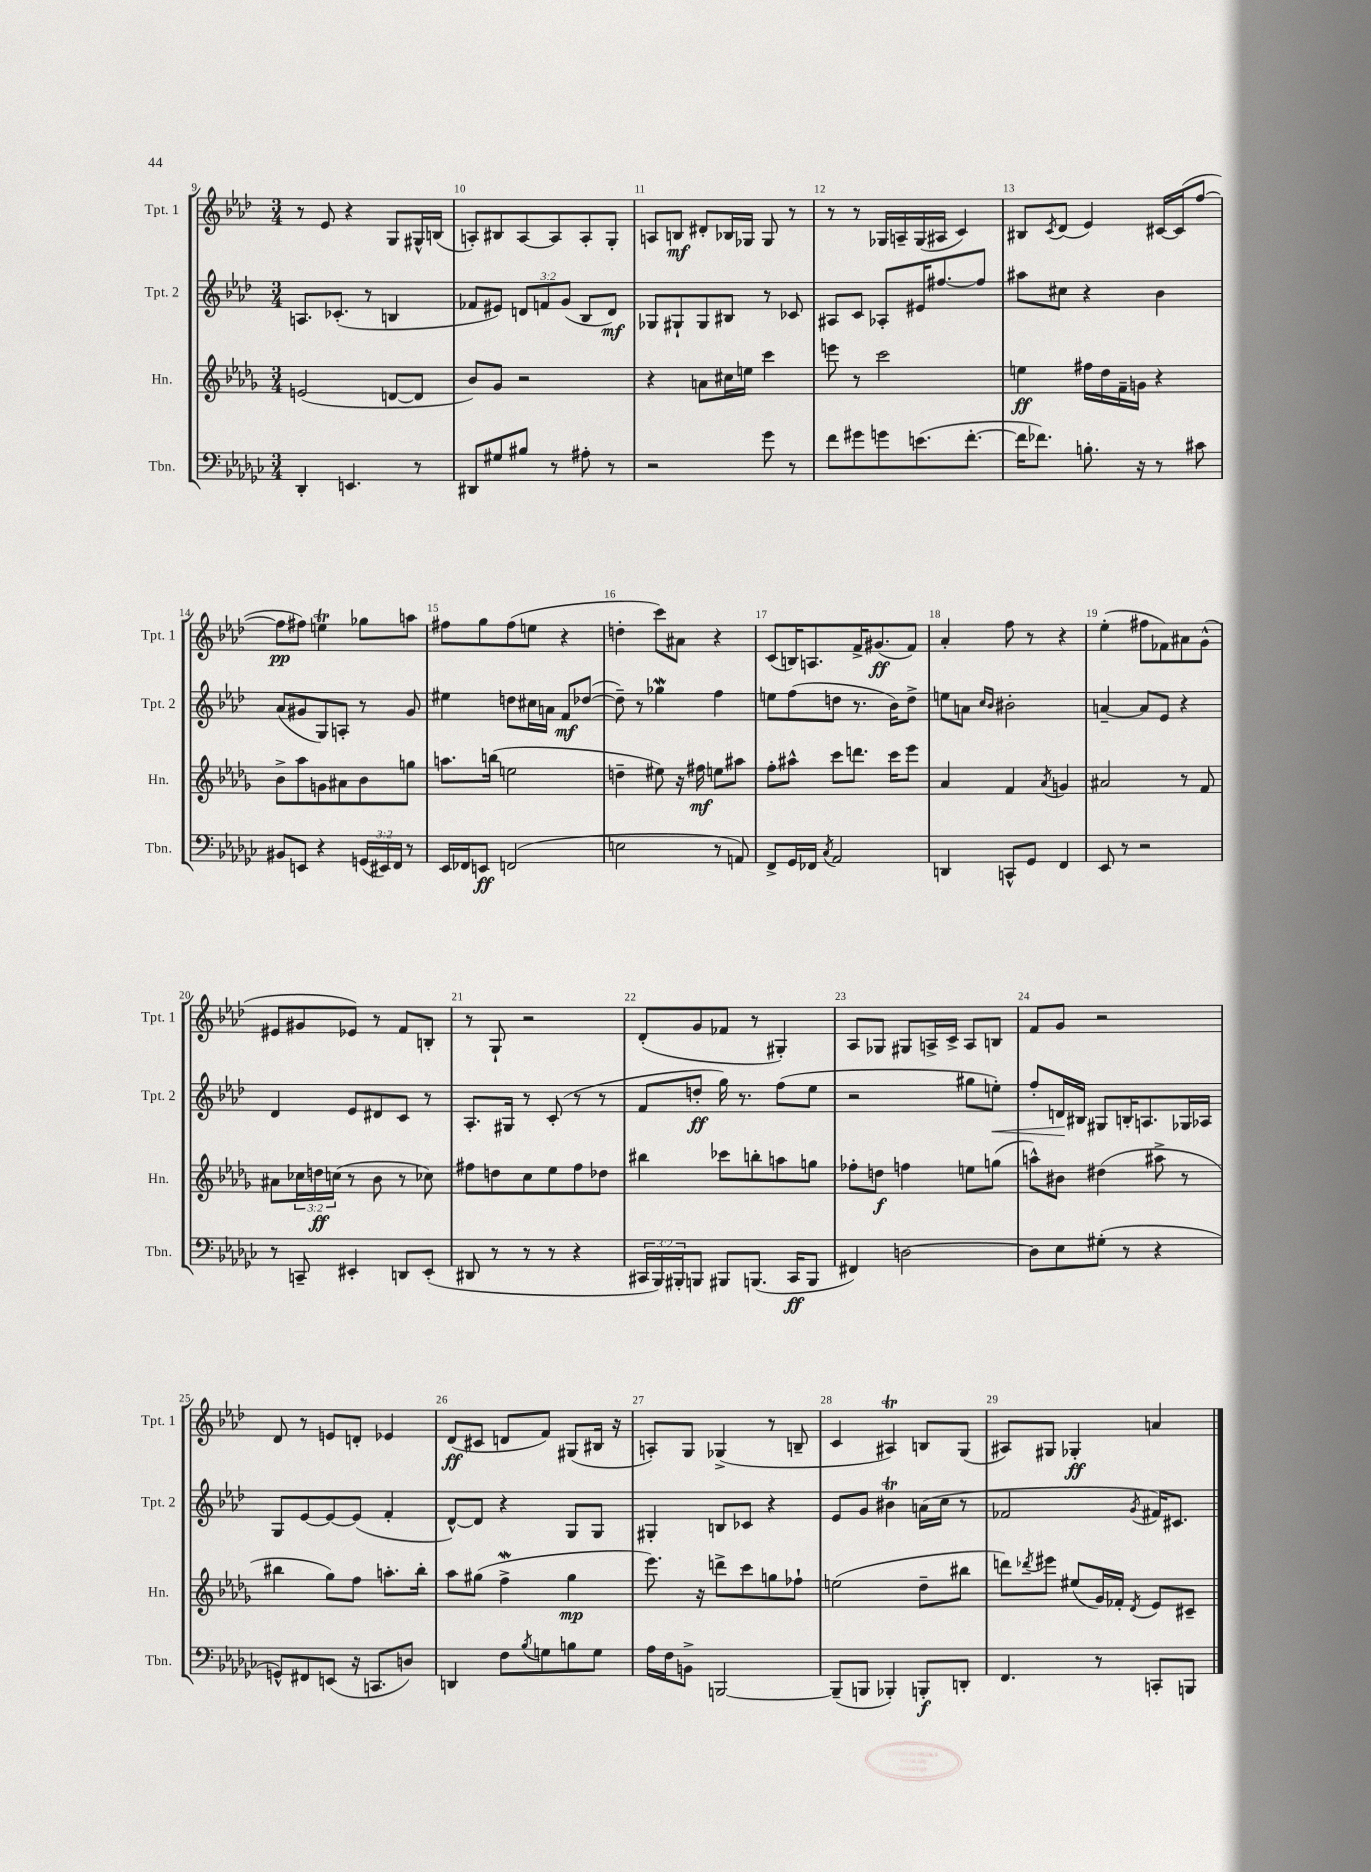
<<
\new StaffGroup <<
\new Staff = "s0" \with { instrumentName = "Tpt. 1" shortInstrumentName = "Tpt. 1" } {
    \clef treble \key aes \major \numericTimeSignature \time 3/4
    r8 ees'8 r4 g8 gis16-^ b16( |
    a8-.) bis8 a8~ a8 a8-. g8-. |
    a8 b8\mf dis'8-. bes16 ges16 ges8 r8 |
    r8 r8 ges16 a16-- ges16( ais16 c'4) |
    bis8 \acciaccatura { c'8 } des'8( ees'4) cis'16~ cis'16( f''8~ |
    f''8\pp fis''8) e''4\trill ges''8 a''8 |
    fis''8 g''8 fis''8( e''8 r4 |
    d''4-. c'''8) ais'8 r4 |
    c'8( b16) a8. f'16-> gis'8.\ff( f'8) |
    aes'4-. f''8 r8 r4 |
    ees''4-.( fis''8 fes'8) ais'8 g'8-^( |
    eis'8 gis'8 ees'8) r8 f'8 b8-. |
    r8 g8-! r2 |
    des'8-.( g'8 fes'8 r8 gis4-.) |
    aes8 ges8 gis8 a16-> c'16-> a8 b8 |
    f'8 g'8 r2 |
    des'8 r8 e'8 d'8-. ees'4 |
    des'8\ff( cis'8 d'8 f'8) gis8( bis16 r16 |
    a8-.) g8 ges4->( r8 b8-- |
    c'4 ais4\trill) b8 g8( |
    ais8) gis8 ges4-.\ff a'4 \bar "|." |
}
\new Staff = "s1" \with { instrumentName = "Tpt. 2" shortInstrumentName = "Tpt. 2" } {
    \clef treble \key aes \major \numericTimeSignature \time 3/4 \override Staff.TupletNumber.text = #tuplet-number::calc-fraction-text
    a8. ces'8.-.( r8 b4 |
    fes'8 eis'8) \tuplet 3/2 { d'8 f'8 g'8( } bes8 d'8\mf) |
    ges8 gis8-! gis8 bis8 r8 ces'8 |
    ais8 c'8 aes8-. eis'16 fis''8.~ fis''8 |
    ais''8 cis''8 r4 bes'4 |
    aes'8( gis'8 g8) a8-. r8 gis'8 |
    eis''4 d''8 cis''16 a'16 f'8\mf des''8~( |
    des''8--) r8 ges''4\mordent f''4 |
    e''8 f''8( d''8 r8. bes'16) d''8-> |
    e''8 a'8 \grace { c''16 bes'16 } bis'2-. |
    a'4~-- a'8 ees'8 r4 |
    des'4 ees'8 dis'8 c'8 r8 |
    aes8.-. gis16 r8 c'8-.( r8 r8 |
    f'8 d''8-.\ff g''16) r8. f''8( ees''8 |
    r2 gis''8 e''8-.\<) |
    f''8-. d'16\! bis16 gis8 b16-. a8. ges16 aes16 |
    g8 ees'8~ ees'8~ ees'8( f'4-. |
    des'8~-^) des'8 r4 g8 g8 |
    gis4-. b8 ces'8 r4 |
    ees'8 g'8 bis'4\trill a'16( c''16 r8 |
    fes'2 \acciaccatura { g'8 } fis'16) cis'8. \bar "|." |
}
\new Staff = "s2" \with { instrumentName = "Hn." shortInstrumentName = "Hn." } {
    \clef treble \key des \major \numericTimeSignature \time 3/4 \override Staff.TupletNumber.text = #tuplet-number::calc-fraction-text
    e'2( d'8~ d'8 |
    bes'8) ges'8 r2 |
    r4 a'8 cis''16 e''16 c'''4 |
    e'''8 r8 c'''2 |
    e''4\ff fis''16 des''16 f'16-- g'16 r4 |
    bes'8-> aes''8 g'8 ais'8 bes'8 g''8 |
    a''8. b''16( e''2 |
    d''4-- eis''8) r16 fis''16\mf e''8 ais''8 |
    f''8-. ais''8-^ c'''8 d'''8. c'''16 ees'''8 |
    aes'4 f'4 \acciaccatura { aes'8 } g'4 |
    ais'2 r8 f'8 |
    ais'8 \tuplet 3/2 { ces''16 d''16\ff c''16( } r8 bes'8 r8 ces''8) |
    fis''8 d''8 c''8 ees''8 fis''8 des''8 |
    bis''4 ces'''8 b''8-. a''8 g''8 |
    fes''8-. d''8\f f''4 e''8 g''8( |
    a''8-^) bis'8 dis''4( ais''8-> r8 |
    bis''4 ges''8) f''8 a''8.-. bis''16-. |
    aes''8 gis''8( f''4->\mordent gis''4\mp |
    ees'''8.) r16 d'''8-> c'''8 g''8 fes''8-! |
    e''2( des''8-- bis''8 |
    d'''8) \acciaccatura { des'''8 } eis'''8 eis''8( ges'16) fes'16-. \acciaccatura { des'8 } ees'8 cis'8-- \bar "|." |
}
\new Staff = "s3" \with { instrumentName = "Tbn." shortInstrumentName = "Tbn." } {
    \clef bass \key ges \major \numericTimeSignature \time 3/4 \override Staff.TupletNumber.text = #tuplet-number::calc-fraction-text
    des,4-. e,4. r8 |
    dis,8 gis8 bis8 r8 ais8-. r8 |
    r2 ges'8 r8 |
    f'8 gis'8 g'8 e'8.( f'8.~-. |
    f'16 fes'8.) b8.-. r16 r8 cis'8 |
    bis,8 e,8 r4 \tuplet 3/2 { g,16( eis,16) f,16 } r8 |
    ees,16 fes,16 e,8\ff f,2( |
    e2 r8 a,8) |
    f,8-> ges,16 fes,16 \acciaccatura { ces8 } aes,2 |
    d,4 c,8-^ ges,8 f,4 |
    ees,8 r8 r2 |
    r8 c,8-- eis,4-. d,8 eis,8-.( |
    dis,8 r8 r8 r8 r4 |
    \tuplet 3/2 { cis,16 bes,,16) bis,,16-. } b,,8 bis,,8 b,,8.( cis,16\ff b,,8 |
    fis,4) d2~ |
    d8 ees8 gis8-.( r8 r4 |
    g,8-^) fis,8 e,8( r16 c,8. d8) |
    d,4 f8 \acciaccatura { bes8 } g8 b8 g8 |
    aes16 f16 b,8-> b,,2~ |
    b,,8--( b,,8 bes,,4-.) b,,8-.\f d,8-. |
    f,4. r8 c,8-. b,,8 \bar "|." |
}
>>
>>
\layout { \context { \Score currentBarNumber = #9 \override BarNumber.break-visibility = ##(#f #t #t) barNumberVisibility = #all-bar-numbers-visible } }
